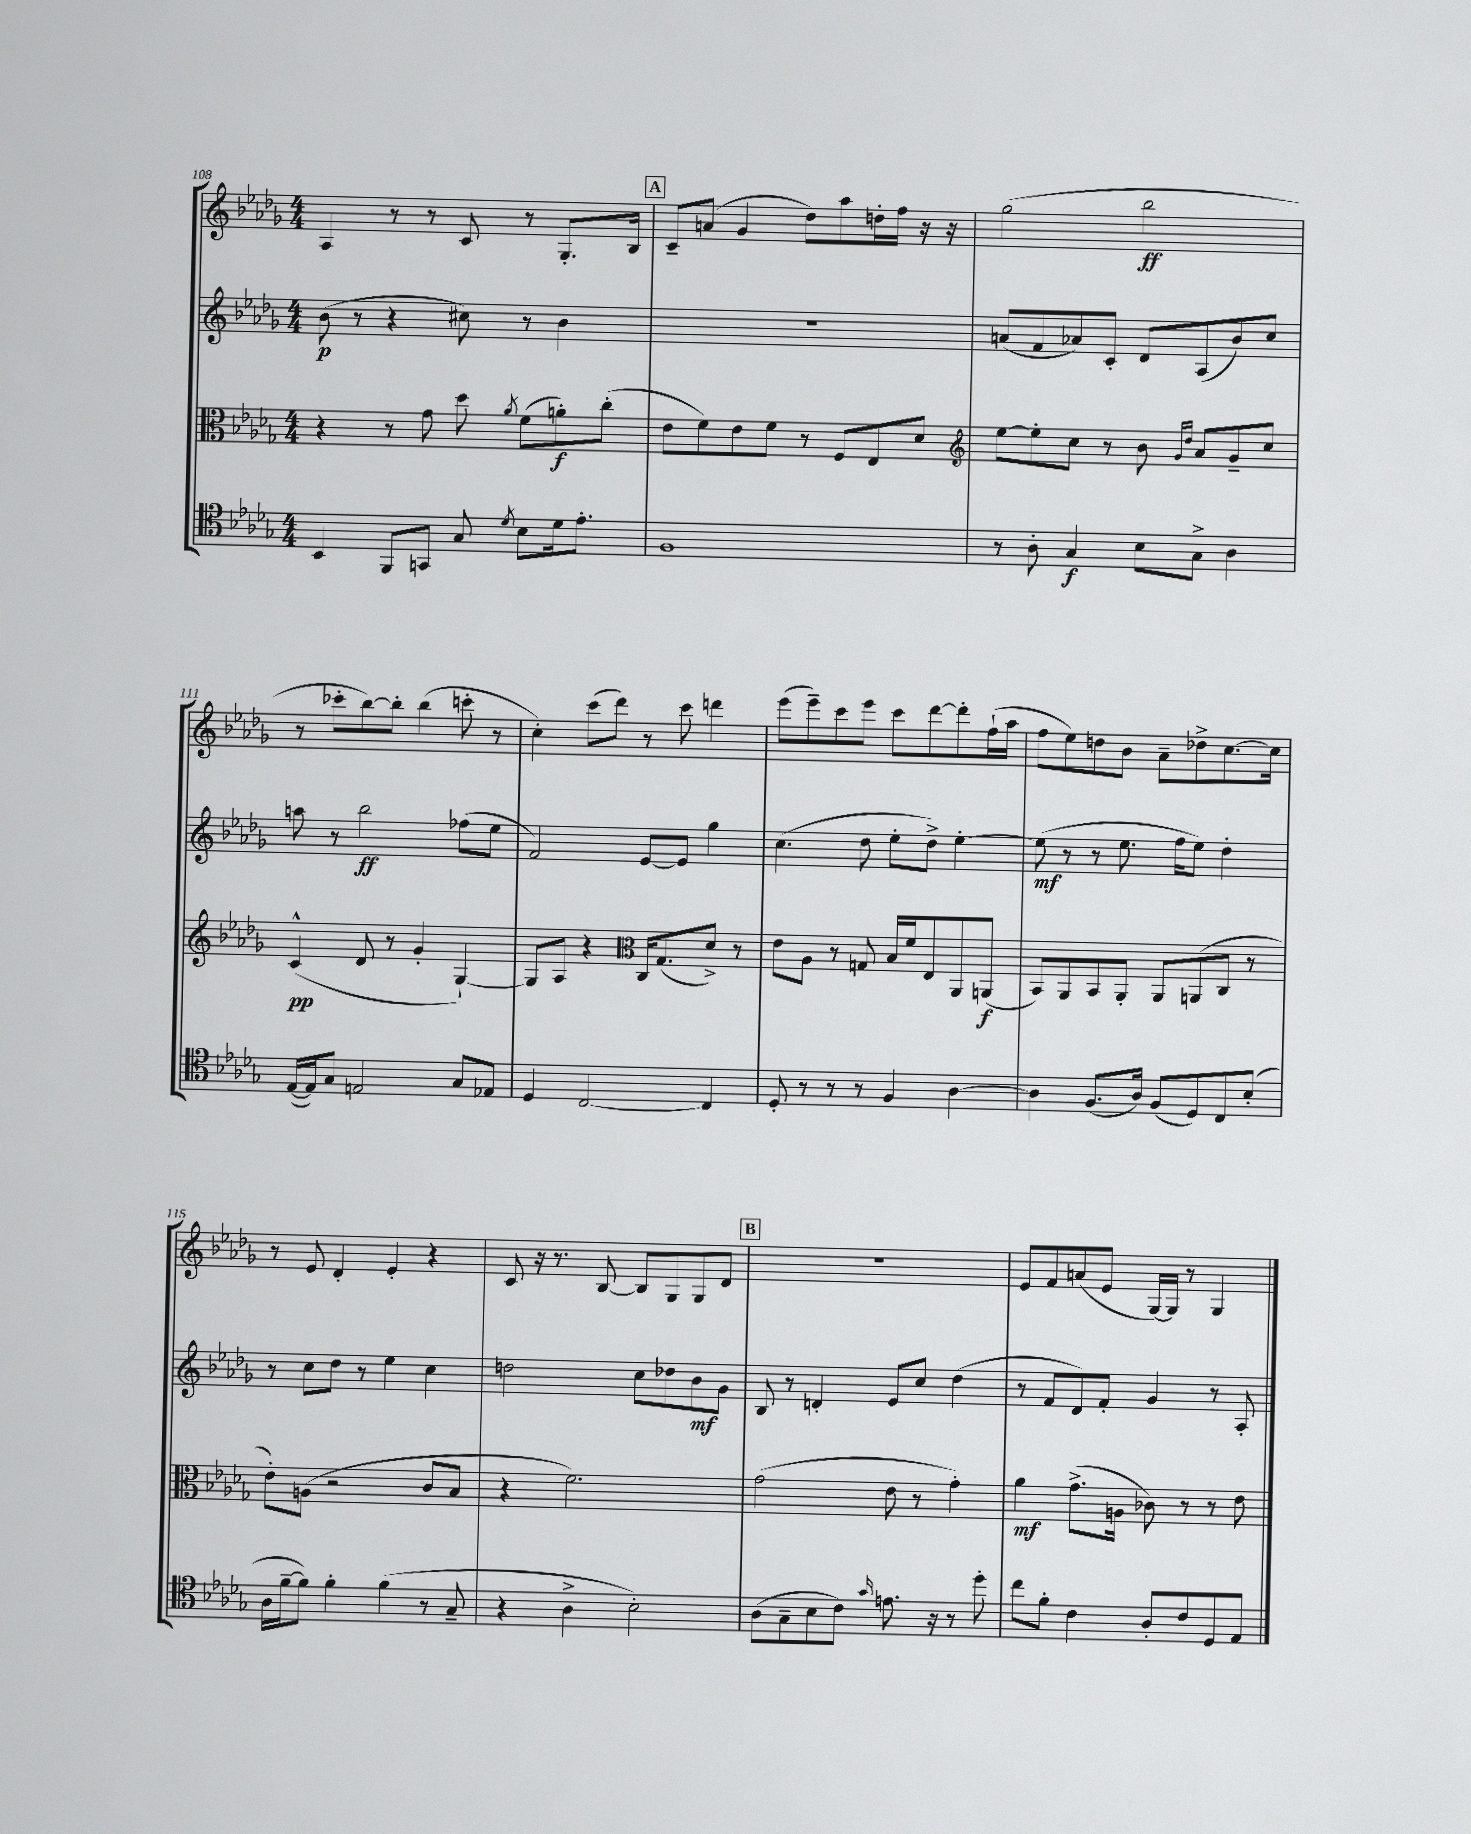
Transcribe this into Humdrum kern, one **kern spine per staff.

**kern	**dynam	**kern	**dynam	**kern	**dynam	**kern	**dynam
*part4	*part4	*part3	*part3	*part2	*part2	*part1	*part1
*staff4	*staff4	*staff3	*staff3	*staff2	*staff2	*staff1	*staff1
*clefC4	*	*clefC3	*	*clefG2	*	*clefG2	*
*k[b-e-a-d-g-]	*	*k[b-e-a-d-g-]	*	*k[b-e-a-d-g-]	*	*k[b-e-a-d-g-]	*
*M4/4	*	*M4/4	*	*M4/4	*	*M4/4	*
=108	=108	=108	=108	=108	=108	=108	=108
4BB-/	.	4r	.	(8b-\	p	4A-/	.
.	.	.	.	8r	.	.	.
8FF/L	.	8r	.	4r	.	8r	.
8GGn/J	.	8g-\	.	.	.	8r	.
8G-/	.	8dd-\	.	8cc#X\)	.	8c/	.
8qd-/	.	8qa-/	.	.	.	.	.
8B-\L	.	(8f\L	.	8r	.	8r	.
16d-\k	.	8an'\)	f	4b-\	.	8.G-'/L	.
8.e-'\J	.	.	.	.	.	.	.
.	.	(8cc'\J	.	.	.	.	.
.	.	.	.	.	.	16B-/Jk	.
!!LO:REH:place=s1:t=A
=109	=109	=109	=109	=109	=109	=109	=109
1F	.	8e-\L	.	1r	.	8c~/L	.
.	.	8f\)	.	.	.	(8an/J	.
.	.	8e-\	.	.	.	4g-/	.
.	.	8f\J	.	.	.	.	.
.	.	8r	.	.	.	8dd-\L)	.
.	.	8F/L	.	.	.	8aa-\	.
.	.	8E-/	.	.	.	16ddn'\L	.
.	.	.	.	.	.	16ff\JJ	.
.	.	8d-/J	.	.	.	16r	.
.	.	.	.	.	.	16r	.
=110	=110	=110	=110	=110	=110	=110	=110
*	*	*clefG2	*	*	*	*	*
8r	.	[8ee-\L	.	(8an/L	.	(2gg-\	.
8A-'\	.	8ee-'\]	.	8f/	.	.	.
4G-/	f	8cc\J	.	8a-X/)	.	.	.
.	.	8r	.	8c'/J	.	.	.
8B-\L	.	8b-\	.	8d-/L	.	2bb-\	ff
.	.	16qqg-/LL	.	.	.	.	.
.	.	16qqdd-/JJ	.	.	.	.	.
8G-^\J	.	8a-/L	.	(8A-/	.	.	.
4A-\	.	8g-~/	.	8b-/)	.	.	.
.	.	8cc/J	.	8cc/J	.	.	.
!!LO:LB:g=z
=111	=111	=111	=111	=111	=111	=111	=111
([16E-/LL	.	(4c^^/	pp	8aan\	.	8r	.
16E-/J])	.	.	.	.	.	.	.
8G-/J	.	.	.	8r	.	8ccc-X'\L	.
2En/	.	8d-/	.	2bb-\	ff	[8bb-\)	.
.	.	8r	.	.	.	8bb-'\J]	.
.	.	4g-'/	.	.	.	(4bb-\	.
8G-/L	.	[4G-`/)	.	(8ff-X\L	.	8cccn'\	.
8E-X/J	.	.	.	8ee-\J	.	8r	.
=112	=112	=112	=112	=112	=112	=112	=112
4D-/	.	8G-/L]	.	2f/)	.	4cc'\)	.
.	.	8A-/J	.	.	.	.	.
[2C/	.	4r	.	.	.	(8ccc\L	.
.	.	.	.	.	.	8ddd-\J)	.
*	*	*clefC3	*	*	*	*	*
.	.	16C/KL	.	[8e-/L	.	8r	.
.	.	(8.G-/	.	.	.	.	.
.	.	.	.	8e-/J]	.	8ccc\	.
4C/]	.	8d-^/J)	.	4gg-\	.	4dddn\	.
.	.	8r	.	.	.	.	.
=113	=113	=113	=113	=113	=113	=113	=113
8D-'/	.	8e-\L	.	(4.cc\	.	(8eee-\L	.
8r	.	8A-\J	.	.	.	8eee-~\)	.
8r	.	8r	.	.	.	8ccc\	.
8r	.	8Gn/	.	8dd-\	.	8eee-\J	.
4F/	.	16B-/LL	.	8ee-'\L	.	8ccc\L	.
.	.	16f/J	.	.	.	.	.
.	.	8E-/	.	8dd-^\J)	.	[8ddd-\	.
[4A-\	.	8AA-/	.	[4ee-'\	.	8ddd-'\]	.
.	.	(8AAn/J	f	.	.	(16ff`\L	.
.	.	.	.	.	.	16aa-\JJ	.
=114	=114	=114	=114	=114	=114	=114	=114
4A-\]	.	8BB-/L)	.	(8ee-\]	mf	8ff\L	.
.	.	8AA-/	.	8r	.	8ee-\)	.
(8.F/L	.	8BB-/	.	8r	.	8ddn\	.
.	.	8AA-'/J	.	8.ee-\	.	8b-\J	.
16A-/Jk)	.	.	.	.	.	.	.
(8F/L	.	8AA-/L	.	.	.	8a-~\L	.
.	.	.	.	16ff\KL	.	.	.
8D-/)	.	(8AAn/	.	8ee-\J)	.	8dd-X^\	.
8C/	.	8C/J	.	4dd-'\	.	[8.cc\	.
(8B-'/J	.	8r	.	.	.	.	.
.	.	.	.	.	.	16cc\Jk]	.
!!LO:LB:g=z
=115	=115	=115	=115	=115	=115	=115	=115
16A-\LL	.	8e-'\L)	.	8r	.	8r	.
[16f~\J	.	.	.	.	.	.	.
8f\J])	.	(8An\J	.	8cc\L	.	8e-/	.
4f'\	.	2r	.	8dd-\J	.	4d-'/	.
.	.	.	.	8r	.	.	.
(4f\	.	.	.	4ee-\	.	4e-'/	.
8r	.	8c/L	.	4cc\	.	4r	.
8G-~/	.	8B-/J	.	.	.	.	.
=116	=116	=116	=116	=116	=116	=116	=116
4r	.	4r	.	2ddn\	.	8c/	.
.	.	.	.	.	.	16r	.
.	.	.	.	.	.	8.r	.
4A-^\	.	2.f\)	.	.	.	.	.
.	.	.	.	.	.	[8B-/	.
2B-'\)	.	.	.	8cc\L	.	8B-/L]	.
.	.	.	.	8dd-X\	.	8G-/	.
.	.	.	.	8b-\	mf	8G-/	.
.	.	.	.	8g-\J	.	8d-/J	.
!!LO:REH:place=s1:t=B
=117	=117	=117	=117	=117	=117	=117	=117
(8A-\L	.	(2g-\	.	8B-/	.	1r	.
8G-~\	.	.	.	8r	.	.	.
8B-\	.	.	.	4dn'/	.	.	.
8c\J)	.	.	.	.	.	.	.
16qqg-/	.	.	.	.	.	.	.
8.en\	.	8e-\	.	8e-/L	.	.	.
.	.	8r	.	8cc/J	.	.	.
16r	.	.	.	.	.	.	.
8r	.	4g-'\)	.	(4dd-\	.	.	.
8dd-'\	.	.	.	.	.	.	.
=118	=118	=118	=118	=118	=118	=118	=118
8cc\L	.	4a-\	mf	8r	.	8e-/L	.
8f'\J	.	.	.	8f/L	.	8f/	.
4c\	.	(8.g-^\L	.	8d-/)	.	(8an/	.
.	.	.	.	8f'/J	.	8e-/J	.
.	.	16An\Jk	.	.	.	.	.
8A-'/L	.	8c-X\)	.	4g-/	.	[16G-/LL)	.
.	.	.	.	.	.	16G-/JJ]	.
8c/	.	8r	.	.	.	8r	.
8D-/	.	8r	.	8r	.	4G-/	.
8E-/J	.	8e-\	.	8A-'/	.	.	.
==	==	==	==	==	==	==	==
*-	*-	*-	*-	*-	*-	*-	*-
